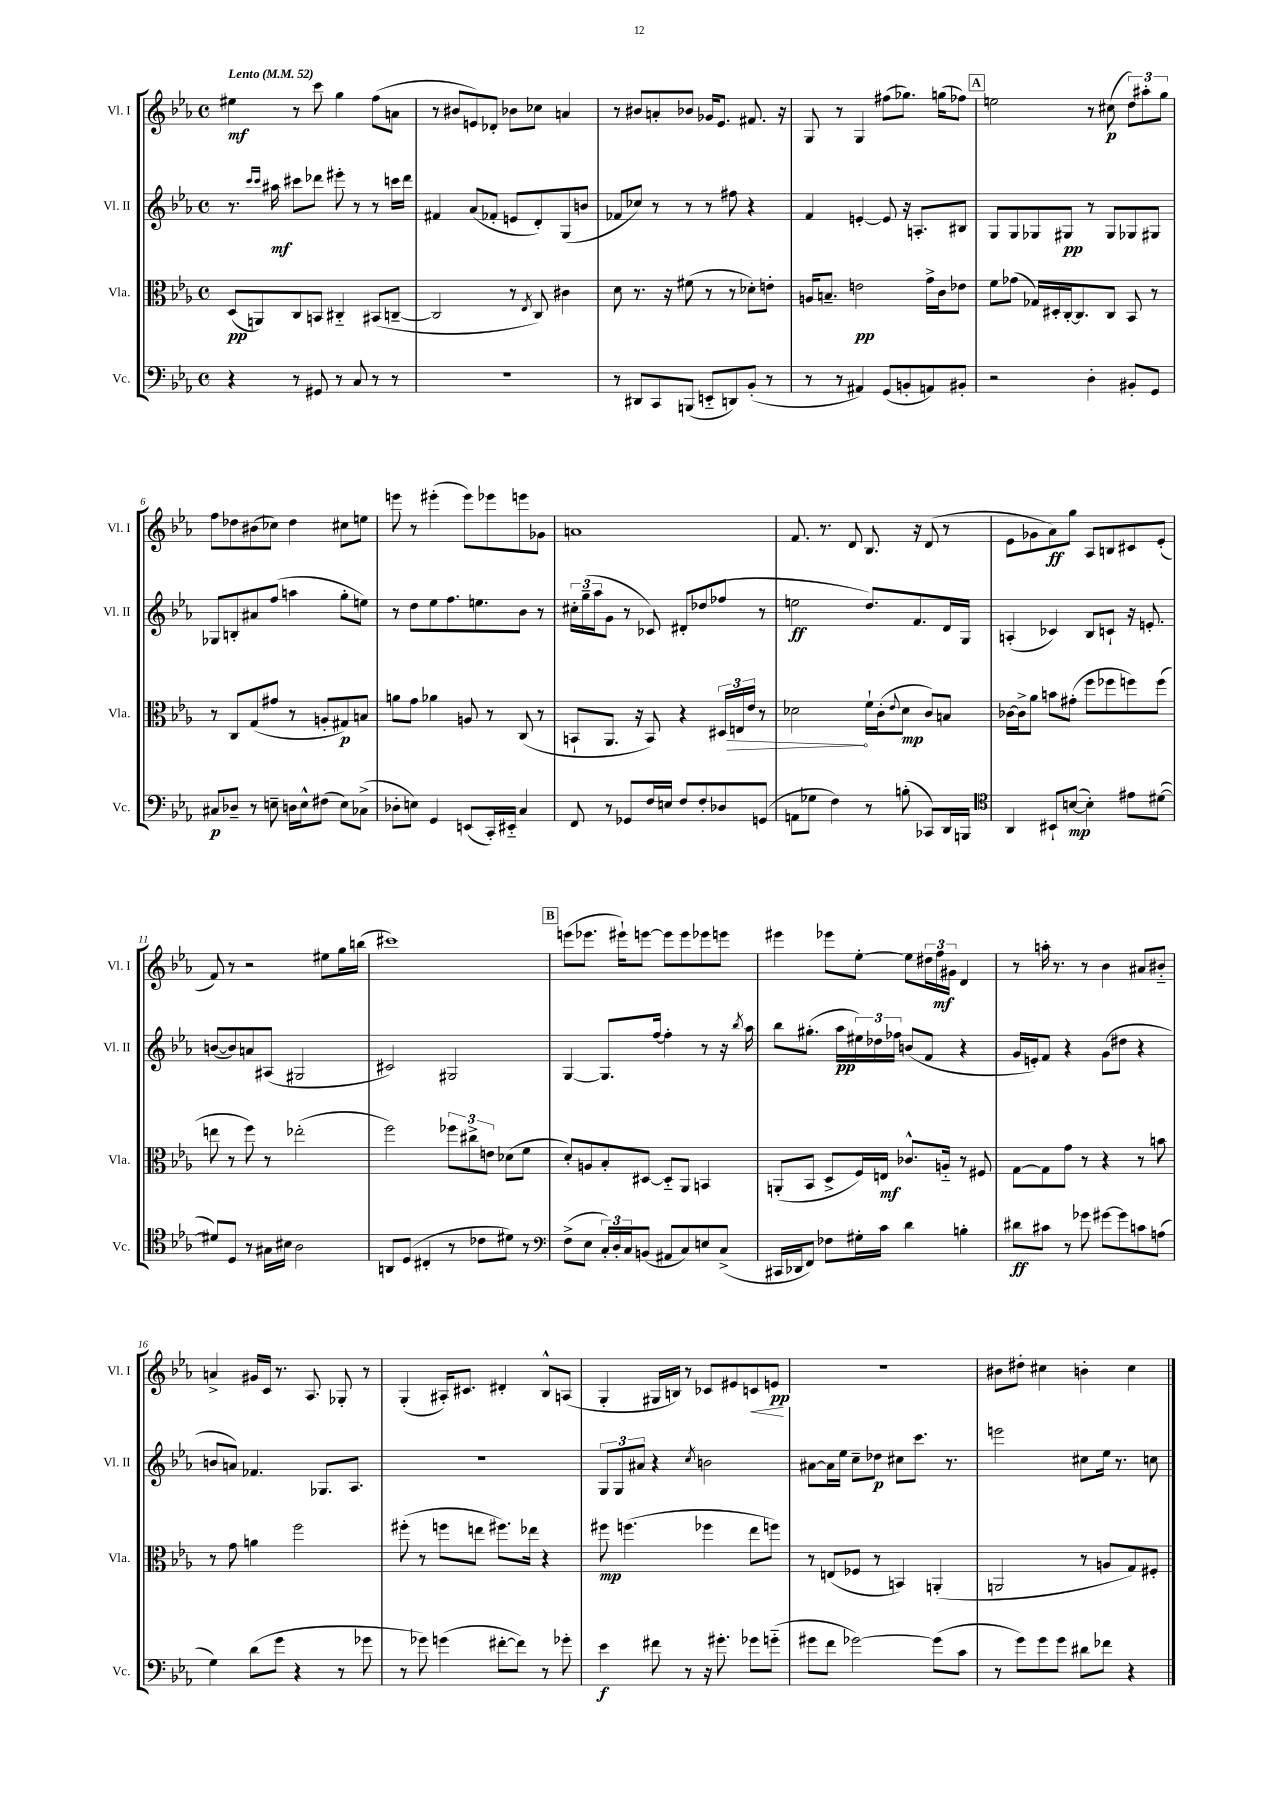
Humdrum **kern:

**kern	**kern	**kern	**kern
*staff4	*staff3	*staff2	*staff1
*clefF4	*clefC3	*clefG2	*clefG2
*k[b-e-a-]	*k[b-e-a-]	*k[b-e-a-]	*k[b-e-a-]
*M4/4	*M4/4	*M4/4	*M4/4
*met(c)	*met(c)	*met(c)	*met(c)
*MM52	*MM52	*MM52	*MM52
4r	(8D	8.r	4ee#
.	8AA)	.	.
.	.	16qqccc	.
.	.	16qqccc	.
.	.	16aa#	.
8r	8C	8ccc#	8r
8GG#	8BB	8ddd-	8ccc
8r	4C#'~	8eee#'	4gg
8C	.	8r	.
8r	(8BB#	8r	(8ff
8r	[8C~	16ccc	8a
.	.	16ddd-	.
=	=	=	=
1r	2C]	4f#	8r
.	.	.	8b#
.	.	(8a-	8e)
.	.	8f-'	8d-'
.	8r	8e	8b-
.	8qE-	.	.
.	8C)	8d')	8cc-
.	4c#	(8G	4a
.	.	8b	.
=	=	=	=
8r	8d	8f-	8r
8DD#	8.r	8cc-)	8b#
8CC	.	8r	8a'
.	16r	.	.
(8BBB	(8f#	8r	8b-
8EE'~	8r	8r	16g-
.	.	.	8.e-
8DD)	8r	8ff#	.
(8BB-'	8d-')	4r	8.f#
8r	8e'	.	.
.	.	.	16r
=	=	=	=
8r	16A	4f	8G
.	8.B~	.	.
8r	.	.	8r
4AA#)	2e	[4e'	4G
(8GG	.	8e]	(8ff#
8BB'	.	16r	8.gg-)
.	.	8.A'	.
8AA)	16g^	.	.
.	16c	.	(16gg
8BB#'	8e-	8B#	8ff-)
=	=	=	=
2r	8f	8G	2ee
.	(8g-	8G	.
.	16G-)	8G-	.
.	16D#'	.	.
.	[16C'	8G#	.
.	8.C]	.	.
4D'	.	8r	8r
.	8C	8G#	(8cc#
8BB#'	8BB-	8G-	12dd)
.	.	.	12aa#'
8GG	8r	8G#	.
.	.	.	12gg
=	=	=	=
8C#	8r	8G-	8ff
8D-~	8C	8B'	8dd-
8r	(8G	8a#	(8b#
8E~	8g#	(8ff	8cc-)
16D	8r	4aa	4dd-
16E^^	.	.	.
(8F#	8A'	.	.
8E)	8G#)	8gg'	8cc#
(8C-^	8B	8ee)	8ee
=	=	=	=
8D-'	8a	8r	8eee
8E)	8g	8dd	8r
4GG	4a-	8ee-	(4eee#'
.	.	8.ff	.
(8EE	8A	.	8eee#)
.	.	8.ee	.
16CC')	8r	.	8eee-
16EE#'~	.	.	.
4C	(8C	8b-	8eee
.	8r	8r	8g-
=	=	=	=
8FF	8BB`	24cc#'	1a
.	.	(24gg~	.
.	.	24aa-	.
8r	8.AA-	8g	.
8GG-	.	8r	.
.	16r	.	.
16F	8BB)	8c-)	.
16E	.	.	.
8F	4r	8d#'	.
8F'	.	(8dd-	.
8D-	24D#	8ff-	.
.	24E	.	.
.	24e-	.	.
(8GG	8r	8r	.
=	=	=	=
8AA	2d-	2ee	8.f
8G-	.	.	.
.	.	.	8.r
4F)	.	.	.
.	.	.	8d
8r	16f`	8.dd)	8.B-
.	(16c'	.	.
.	8qqe-	.	.
(8B'	8d-	.	.
.	.	8.f	16r
8CC-)	8c)	.	(8d
16DD	8B	16d	8r
16BBB	.	16G	.
=	=	=	=
*clefC4	*	*	*
4AA-	[16c-	(4A'	8e-
.	16c-^]	.	.
.	8a-	.	8g-
8BB#`	8b	4c-)	8a-)
([8B	(8g#'	.	8gg
4B'])	8ff	8B-	8A-
.	8ff-	8c`	8B
8e#	8ff)	16r	8c#
.	.	8.e'	.
([8d#	(8ff	.	(8e-'
=	=	=	=
8d#])	8ee	([8b	8f)
8D	8r	8b])	8r
8r	8ff)	8a	2r
16G#	8r	(8A#	.
16B#	.	.	.
2A-	(2ee-'	2G#	.
.	.	.	8ee#
.	.	.	16gg
.	.	.	(16bb
=	=	=	=
8AA	2ff)	2c#)	1ccc#)
(8D	.	.	.
4C#'	.	.	.
8r	12ff-	2G#	.
.	12cc#^	.	.
8c-	.	.	.
.	12e	.	.
8d#)	(8d-	.	.
8r	8f	.	.
=	=	=	=
*clefF4	*	*	*
(8F^	8d')	[4G	(8eee
8E-	8A	.	8.eee-
24C')	8B-'	8.G]	.
24D'	.	.	.
.	.	.	16eee#`)
24C	.	.	.
(8BB	[8D#	.	[8eee
.	.	[16ff	.
8AA#	8D#'~]	4ff']	8eee]
8C)	8AA-	.	8eee
8E	4BB	8r	8eee-
(8C^	.	16r	8eee
.	.	8qbb-	.
.	.	16aa-	.
=	=	=	=
16CC#	(8AA'	8bb-	4eee#
16DD-	.	.	.
8FF)	8BB-	(8.gg#'	.
8F-	8D^	.	8eee-
.	.	16aa-	.
16G#'	16F)	24ee#)	[8ee-'
.	.	24dd-	.
16c	16E	.	.
.	.	24ff-	.
4d	8.c-^^	(8b	8ee-]
.	.	8f	24dd#
.	.	.	24ff
.	16A'~	.	.
.	.	.	24g#
4B'	8r	4r	4d
.	8F#	.	.
=	=	=	=
8d#	[8G	16g	8r
.	.	16e')	.
8c#	8G]	8f	16aa'
.	.	.	8.r
8r	8g	4r	.
8g-	8r	.	8r
[8g#	4r	(8g	4b-
8g#]	.	8dd#	.
8c	8r	4r	8a#
(8A	8b	.	8b#'~
=	=	=	=
4G)	8r	8b	4a^
.	8g	8a)	.
(8d	4a	4.f-	16g#
.	.	.	16c
8g	.	.	8.r
4r	2ff	.	.
.	.	.	8.A-
.	.	8.G-	.
8r	.	.	8G-'
.	.	8.A-	.
8g-	.	.	8r
=	=	=	=
8r	(8ff#'	1r	(4G'
8g-)	8r	.	.
(4g	8ff	.	16A#')
.	.	.	8.c#
.	8ee	.	.
[8f#'	8.ff#)	.	4d#'
8f#])	.	.	.
.	16ee-	.	.
8r	4r	.	8B-^^
8g-'	.	.	(8A
=	=	=	=
4e-	8ff#	12G	4G'
.	.	12G	.
.	(4.ff	.	.
.	.	12a#	.
8f#	.	4r	16G#
.	.	.	16B)
8r	.	.	8r
.	.	8qcc	.
16r	4ff-	2b	8c-
8.g#'	.	.	.
.	.	.	8e#
8g-	8ee-	.	8c
(8g'~	8ff)	.	8e
=	=	=	=
8g#	8r	[8a#	1r
8f	(8E	16a#]	.
.	.	16ee-	.
[2g-)	8F-	8cc~	.
.	8r	8dd-	.
.	4BB)	8cc#	.
.	.	8.ccc	.
(8g-]	(4AA'	.	.
.	.	8.r	.
8c	.	.	.
=	=	=	=
8r	2AA	2eee	8b#
8g)	.	.	8dd#'
8g	.	.	4cc#
8g	.	.	.
8d#	8r	8cc#	4b'
8f-	8A	16ee-	.
.	.	8.r	.
4r	8G)	.	4cc#
.	8F#'	8cc	.
==	==	==	==
*-	*-	*-	*-
